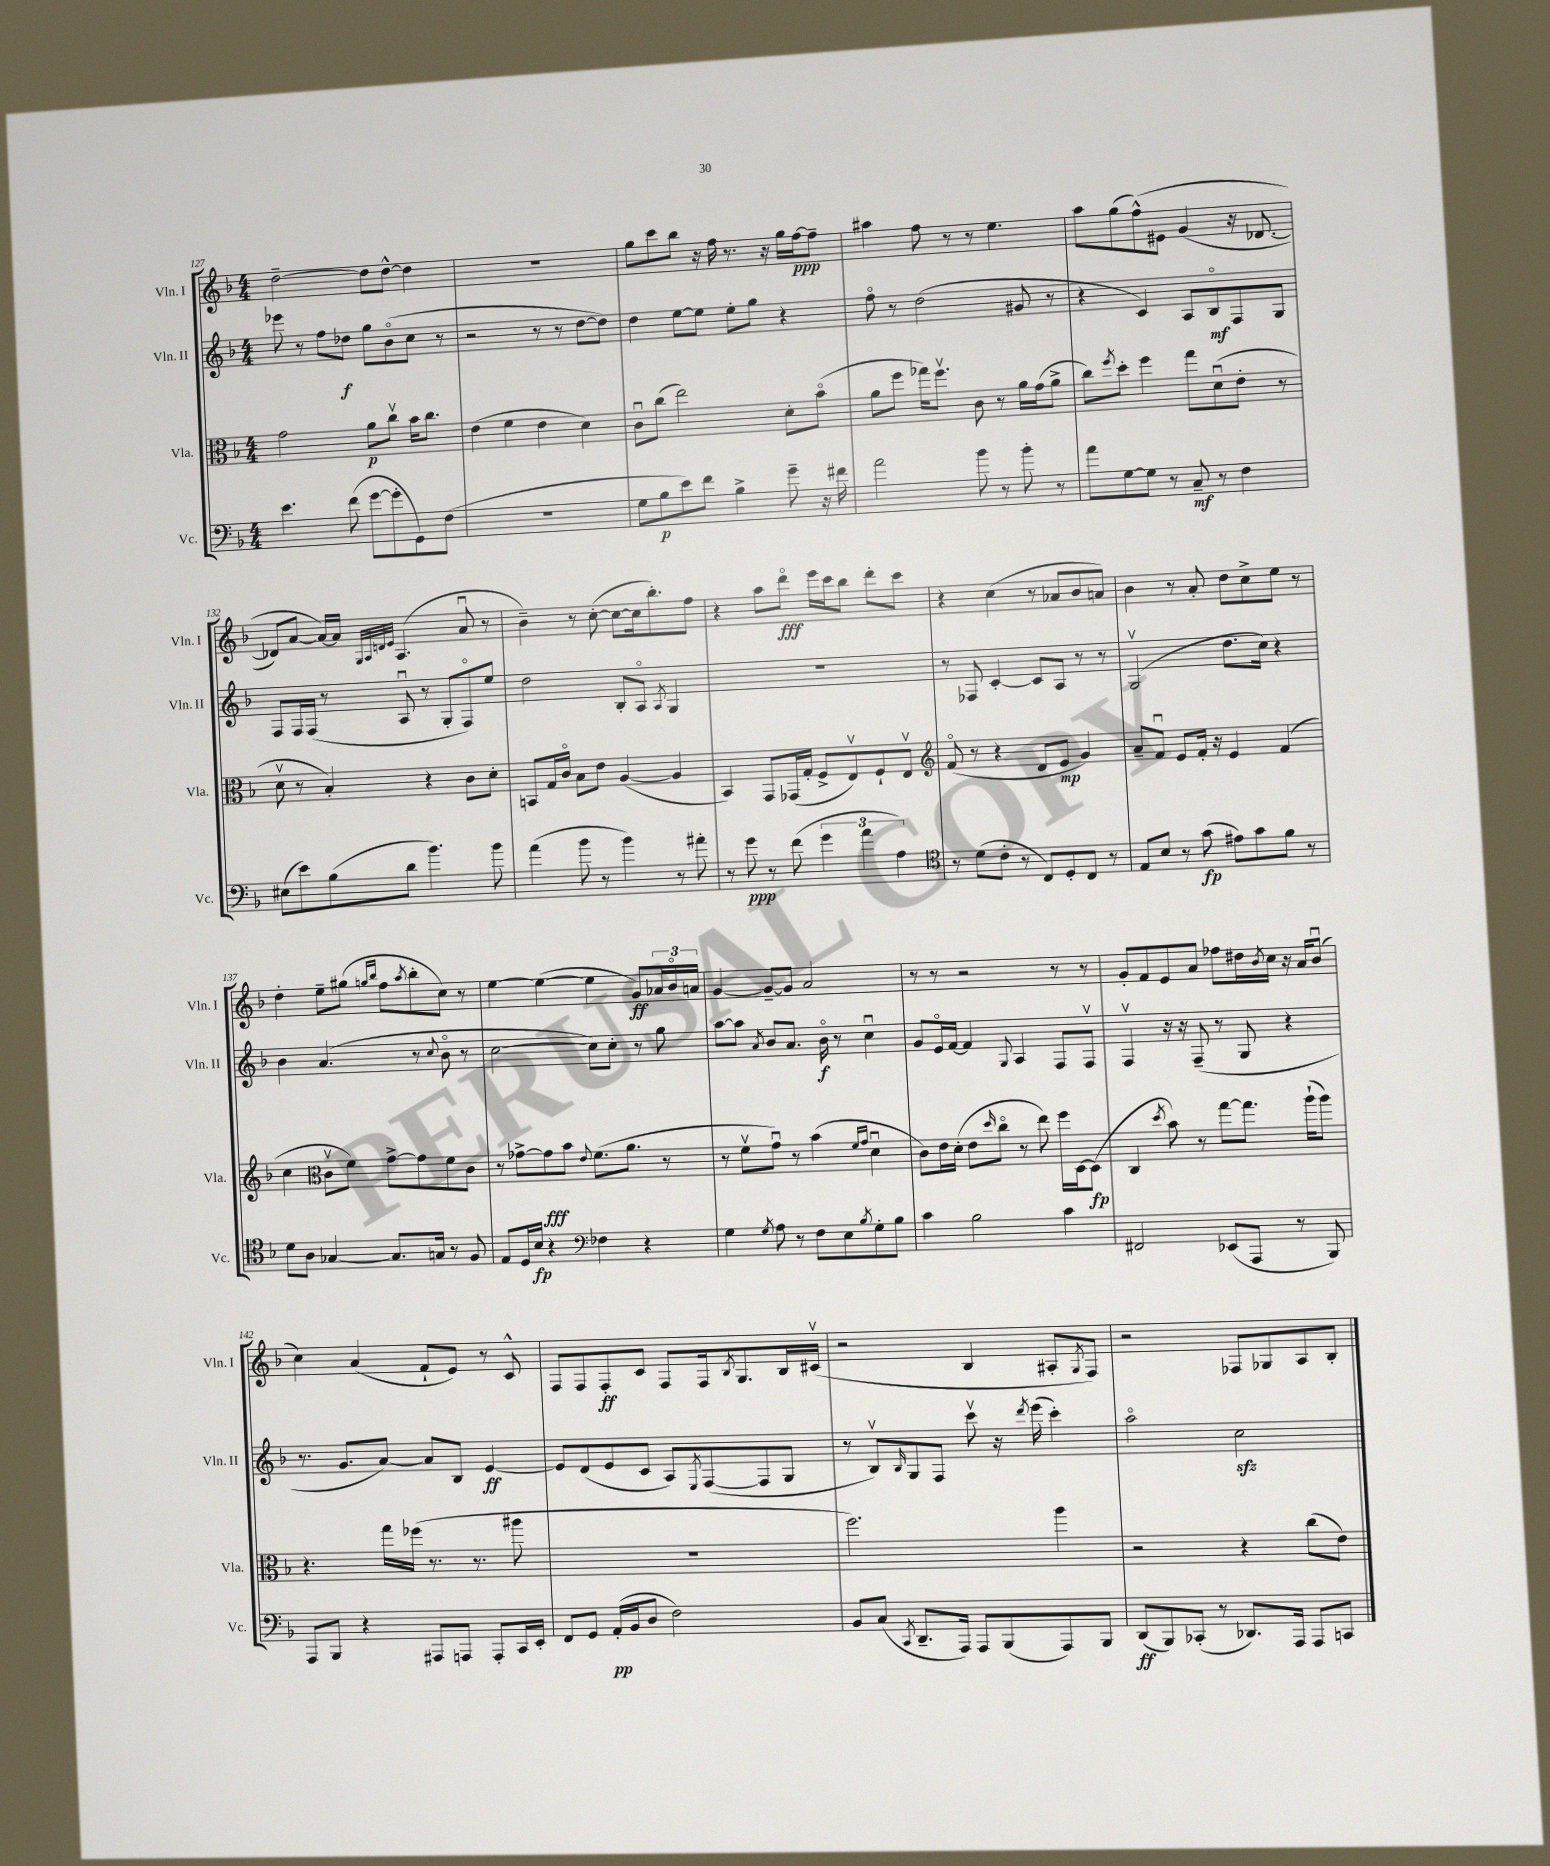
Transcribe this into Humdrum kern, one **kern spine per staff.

**kern	**dynam	**kern	**dynam	**kern	**dynam	**kern	**dynam
*part4	*part4	*part3	*part3	*part2	*part2	*part1	*part1
*staff4	*staff4	*staff3	*staff3	*staff2	*staff2	*staff1	*staff1
*I"Vc.	*	*I"Vla.	*	*I"Vln. II	*	*I"Vln. I	*
*I'Vc.	*	*I'Vla.	*	*I'Vln. II	*	*I'Vln. I	*
*clefF4	*	*clefC3	*	*clefG2	*	*clefG2	*
*k[b-]	*	*k[b-]	*	*k[b-]	*	*k[b-]	*
*M4/4	*	*M4/4	*	*M4/4	*	*M4/4	*
=127	=127	=127	=127	=127	=127	=127	=127
4.e\	.	2g\	.	8eee-X\	.	[2dd~\	.
.	.	.	.	8r	.	.	.
.	.	.	.	8ff\L	.	.	.
(8f\	.	.	.	8dd-X\J	f	.	.
[8g\L	.	8a\L	p	8gg\L	.	8dd\L]	.
8g'\]	.	8ccv\J	.	(8b-\	.	[8dd^^\J	.
8GG\)	.	16b-\KL	.	8cc\J	.	4dd\]	.
.	.	8.cc\J	.	.	.	.	.
(8F\J	.	.	.	8r	.	.	.
=128	=128	=128	=128	=128	=128	=128	=128
1r	.	(4e\	.	2r	.	1r	.
.	.	4f\	.	.	.	.	.
.	.	4e\	.	8r	.	.	.
.	.	.	.	8r	.	.	.
.	.	4d\)	.	[8dd\L	.	.	.
.	.	.	.	8dd\J])	.	.	.
=129	=129	=129	=129	=129	=129	=129	=129
8G\L	.	8cu\L	.	4dd\	.	8gg\L	.
8B-\	p	(8cc\J	.	.	.	8ccc\	.
8e\)	.	2ee\)	.	[8ee\L	.	8bb-\J	.
8f\J	.	.	.	8ee\J]	.	16r	.
.	.	.	.	.	.	16ff\	.
4B-^\	.	.	.	8ee'\L	.	8.r	.
.	.	.	.	8gg\J	.	.	.
.	.	.	.	.	.	16r	.
8g~\	.	8d'\L	.	4r	.	16gg\LL	.
.	.	.	.	.	.	[16ff\J	ppp
16r	.	(8b-\J	.	.	.	8ff~\J]	.
16f#X\	.	.	.	.	.	.	.
=130	=130	=130	=130	=130	=130	=130	=130
2a\	.	8a\L	.	8ff\	.	4aa#X\	.
.	.	8ff\J	.	8r	.	.	.
.	.	16gg-X\KL)	.	(2dd\	.	8ff\	.
.	.	8.ffv\J	.	.	.	.	.
.	.	.	.	.	.	8r	.
8b-\	.	8c\	.	.	.	8r	.
8r	.	8r	.	.	.	4.ee\	.
8b-'\	.	16a\LL	.	8g#X/	.	.	.
.	.	(16g\J	.	.	.	.	.
8r	.	8a^\J	.	8r	.	.	.
=131	=131	=131	=131	=131	=131	=131	=131
8a\L	.	8cc\L)	.	4r	.	8aa\L	.
.	.	8qff/	.	.	.	.	.
[8G\	.	8dd'\J	.	.	.	(8gg\	.
8G\J]	.	4ff\	.	4c/)	.	(8ff^^\)	.
8r	.	.	.	.	.	8e#X\J	.
8C~/	mf	8gg\L	.	8A/L	.	(4g/	.
8r	.	(8du\	.	8B-/	mf	.	.
4F\	.	8e'\J	.	8F/	.	16r	.
.	.	.	.	.	.	[8.d-X/	.
.	.	8r	.	8G/J	.	.	.
!!LO:LB:g=z
=132	=132	=132	=132	=132	=132	=132	=132
(8E#X\L	.	8dv\	.	8F/L	.	8d-X/L])	.
8e\)	.	8r	.	16F/L	.	[8a/J	.
.	.	.	.	(16F/JJ	.	.	.
(8B-\	.	4B-'/)	.	8r	.	16a/LL_)	.
.	.	.	.	.	.	16a/JJ]	.
.	.	.	.	.	.	32qqG/LLL	.
.	.	.	.	.	.	32qqA/	.
.	.	.	.	.	.	32qqdn/	.
.	.	.	.	.	.	32qqe/JJJ	.
8d\J	.	.	.	8Au/	.	(4.A/	.
4.b-\)	.	4r	.	8r	.	.	.
.	.	.	.	8G'/L	.	.	.
.	.	8c\L	.	8F/)	.	8au/	.
8b-\	.	8d'\J	.	8ee/J	.	8r	.
=133	=133	=133	=133	=133	=133	=133	=133
(4a\	.	8BBn/L	.	2dd\	.	4b-~\)	.
.	.	16G/L	.	.	.	.	.
.	.	16c/JJ	.	.	.	.	.
8b-\	.	8B-\L	.	.	.	8r	.
8r	.	8e\J	.	.	.	([8cc'\	.
4b-\)	.	([4A/	.	8B-'/L	.	8cc\L_	.
.	.	.	.	8A/J	.	16cc\k]	.
.	.	.	.	.	.	8.bb-'\)	.
.	.	.	.	8qA/	.	.	.
8r	.	4A/]	.	4G/	.	.	.
8a#X'\	.	.	.	.	.	8ff\J	.
=134	=134	=134	=134	=134	=134	=134	=134
8r	.	4BB-/)	.	1r	.	4r	.
8g\	ppp	.	.	.	.	.	.
8r	.	8GG/L	.	.	.	8aa\L	.
(8f\	.	(16GG-X/L	.	.	.	8ddd\J	fff
.	.	16G'/JJ	.	.	.	.	.
6g\	.	8F^/L	.	.	.	16eee\LL	.
.	.	.	.	.	.	16ccc\J	.
.	.	8Ev/)	.	.	.	8bb-\J	.
6a\	.	.	.	.	.	.	.
.	.	8F`/	.	.	.	8ddd'\L	.
6A\)	.	.	.	.	.	.	.
.	.	8Ev/J	.	.	.	8ccc\J	.
=135	=135	=135	=135	=135	=135	=135	=135
*clefC4	*	*clefG2	*	*	*	*	*
8r	.	(8f/	.	8r	.	4r	.
(8d\L	.	8r	.	8F-X/	.	.	.
8c'\J	.	4r	.	[4c'/	.	(4cc\	.
8r	.	.	.	.	.	.	.
8C/L)	.	8d/L	.	8c/L]	.	8r	.
8D'/	.	8e/J	mp	8A/J	.	8a-X/L	.
8C/J	.	4g/)	.	8r	.	8b-/	.
8r	.	.	.	8r	.	8an/J)	.
=136	=136	=136	=136	=136	=136	=136	=136
8E/L	.	8a~/L	.	(2Gv/	.	4b-\	.
8B-/J	.	8fu/J	.	.	.	.	.
8r	.	8e/L	.	.	.	8r	.
(8g\	fp	16f'/Jk	.	.	.	8a'/	.
.	.	16r	.	.	.	.	.
8e#X\L)	.	4e/	.	8.dd\L	.	8dd\L	.
8g\	.	.	.	.	.	8cc^\	.
.	.	.	.	16cc\Jk)	.	.	.
8f\J	.	(4f/	.	4r	.	8ee\J	.
8r	.	.	.	.	.	8r	.
!!LO:LB:g=z
=137	=137	=137	=137	=137	=137	=137	=137
8d\L	.	4cc\	.	4b-\	.	4dd'\	.
8A\J	.	.	.	.	.	.	.
*	*	*clefC3	*	*	*	*	*
[4G-X/	.	8cv\L	.	(4.a/	.	8ee~\L	.
.	.	8f\J)	.	.	.	(8gg#X\J	.
.	.	.	.	.	.	16qqggn/LL	.
.	.	.	.	.	.	16qqbb-/JJ	.
8.G-/L]	.	[8g^\L	.	.	.	8ff\L	.
.	.	.	.	.	.	8qaa/	.
.	.	8g\]	.	8r	.	8bb-'\	.
16Gn/Jk	.	.	.	.	.	.	.
.	.	.	.	8qqcc/	.	.	.
8r	.	8f\	.	8b-\	.	8cc\J)	.
8F/	.	8c\J	.	8r	.	8r	.
=138	=138	=138	=138	=138	=138	=138	=138
8E/L	.	8r	.	[2cc\	.	[4ee\	.
16D/L	.	[8g-X^\L	.	.	.	.	.
16B-/JJ	fp	.	.	.	.	.	.
4r	.	8g-\]	fff	.	.	(4ee\_	.
.	.	8b-\J	.	.	.	.	.
*clefF4	*	*	*	*	*	*	*
.	.	8qqe/	.	.	.	.	.
4F-X\	.	(8.f\L	.	8cc\L])	.	4ee\]	.
.	.	.	.	8cc'\J	.	.	.
.	.	8.a\J	.	.	.	.	.
4r	.	.	.	8r	.	8g/L)	ff
.	.	8r	.	8gg\	.	24a-X/L	.
.	.	.	.	.	.	24b-/	.
.	.	.	.	.	.	24an/JJ	.
=139	=139	=139	=139	=139	=139	=139	=139
4G\	.	8r	.	[8aa\L	.	[4g/	.
.	.	8fv\L	.	8aa\J]	.	.	.
8qG/	.	.	.	8qa/	.	.	.
8A\	.	8gu\J)	.	8b-/L	.	8g~/L_	.
8r	.	8r	.	8.a/J	.	8g/J]	.
8F\L	.	(4b-\	.	.	.	2a/	.
.	.	.	.	16b-\	f	.	.
8E\	.	.	.	8r	.	.	.
.	.	16qqf/LL	.	.	.	.	.
8qB-/	.	16qqg/JJ	.	.	.	.	.
8G'\	.	4du\	.	4ccu\	.	.	.
8B-\J	.	.	.	.	.	.	.
=140	=140	=140	=140	=140	=140	=140	=140
4c\	.	8c\L)	.	8g/L	.	8r	.
.	.	16e\L	.	16e/L	.	8r	.
.	.	(16d'\JJ	.	[16f/JJ	.	.	.
2B-\	.	8e\L	.	4f/]	.	2r	.
.	.	16qqdd/	.	.	.	.	.
.	.	8cc\J	.	.	.	.	.
.	.	.	.	8qqG/	.	.	.
.	.	8r	.	4A/	.	.	.
.	.	8ee\)	.	.	.	.	.
4c\	.	16ff\LL	.	8F/L	.	8r	.
.	.	[16D\J	.	.	.	.	.
.	.	(8D\J]	fp	8Fv/J	.	8r	.
=141	=141	=141	=141	=141	=141	=141	=141
2FF#X/	.	4C/	.	4Fv/	.	8g'/L	.
.	.	.	.	.	.	8f/	.
.	.	8qdd/	.	.	.	.	.
.	.	8b-\)	.	16r	.	8e/	.
.	.	.	.	16r	.	.	.
.	.	8r	.	(8F~/	.	8a/J	.
(8EE-X/L	.	[8gg\L	.	8r	.	8ff-X\L	.
8AAA/J	.	8.gg\J]	.	8G/	.	16dd#X\L	.
.	.	.	.	.	.	8qb-/	.
.	.	.	.	.	.	16cc\JJ	.
8r	.	.	.	4r	.	16r	.
.	.	(16aa`\KL	.	.	.	16a/KL	.
8BBB-/)	.	8aa\J)	.	.	.	(8b-u/J	.
!!LO:LB:g=z
=142	=142	=142	=142	=142	=142	=142	=142
8AAA/L	.	4.r	.	8.r	.	4cc\)	.
8BBB-/J	.	.	.	.	.	.	.
.	.	.	.	8.g/L	.	.	.
4r	.	.	.	.	.	(4a/	.
.	.	16gg\LL	.	[8a/J)	.	.	.
.	.	(16ff-X\JJ	.	.	.	.	.
8AAA#X/L	.	8.r	.	8a/L]	.	8f`/L	.
8AAAn/J	.	.	.	8B-/J	.	8e/J)	.
.	.	8.r	.	.	.	.	.
8AAA'/L	.	.	.	[4e/	ff	8r	.
16CC/L	.	8aa#X\	.	.	.	8c^^/	.
16EE'/JJ	.	.	.	.	.	.	.
=143	=143	=143	=143	=143	=143	=143	=143
8FF/L	.	1r	.	8e/L]	.	8F/L	.
8GG/J	.	.	.	(8d/	.	8F/	.
(16AA'/LL	pp	.	.	8e/	.	8F'/	ff
16BB-/J	.	.	.	.	.	.	.
8D/J	.	.	.	8c/J	.	8c/J	.
2F\)	.	.	.	8A/L)	.	8F/L	.
.	.	.	.	8qE/	.	.	.
.	.	.	.	([8F/	.	16F/k	.
.	.	.	.	.	.	8qB-/	.
.	.	.	.	.	.	8.G/	.
.	.	.	.	8F/]	.	.	.
.	.	.	.	8G/J	.	16B-/L	.
.	.	.	.	.	.	(16c#Xv/JJ	.
=144	=144	=144	=144	=144	=144	=144	=144
8BB-/L	.	2.ff\)	.	8r	.	2r	.
(8C/J	.	.	.	8B-v/L)	.	.	.
8qCC/	.	.	.	16qqB-/	.	.	.
8.DD~/L	.	.	.	8G/	.	.	.
.	.	.	.	8F/J	.	.	.
16AAA/Jk)	.	.	.	.	.	.	.
8AAA/L	.	.	.	8cccv\	.	4B-/	.
(8BBB-/	.	.	.	16r	.	.	.
.	.	.	.	8qddd/	.	.	.
.	.	.	.	(16eee\	.	.	.
8AAA/)	.	4aa\	.	4ccc'\)	.	8A#X'/L	.
.	.	.	.	.	.	8qG/	.
8BBB-/J	.	.	.	.	.	8F/J)	.
=145	=145	=145	=145	=145	=145	=145	=145
(8DD/L	ff	2r	.	2aa\	.	2r	.
8BBB-/)	.	.	.	.	.	.	.
(8CC-X'/J	.	.	.	.	.	.	.
8r	.	.	.	.	.	.	.
8.DD-X/L)	.	4r	.	2cczz\	.	8F-X/L	.
.	.	.	.	.	.	8G-X/	.
16AAA/Jk	.	.	.	.	.	.	.
8AAA/L	.	(8cc\L	.	.	.	8A/	.
8CCn/J	.	8e\J)	.	.	.	8B-'/J	.
==	==	==	==	==	==	==	==
*-	*-	*-	*-	*-	*-	*-	*-
